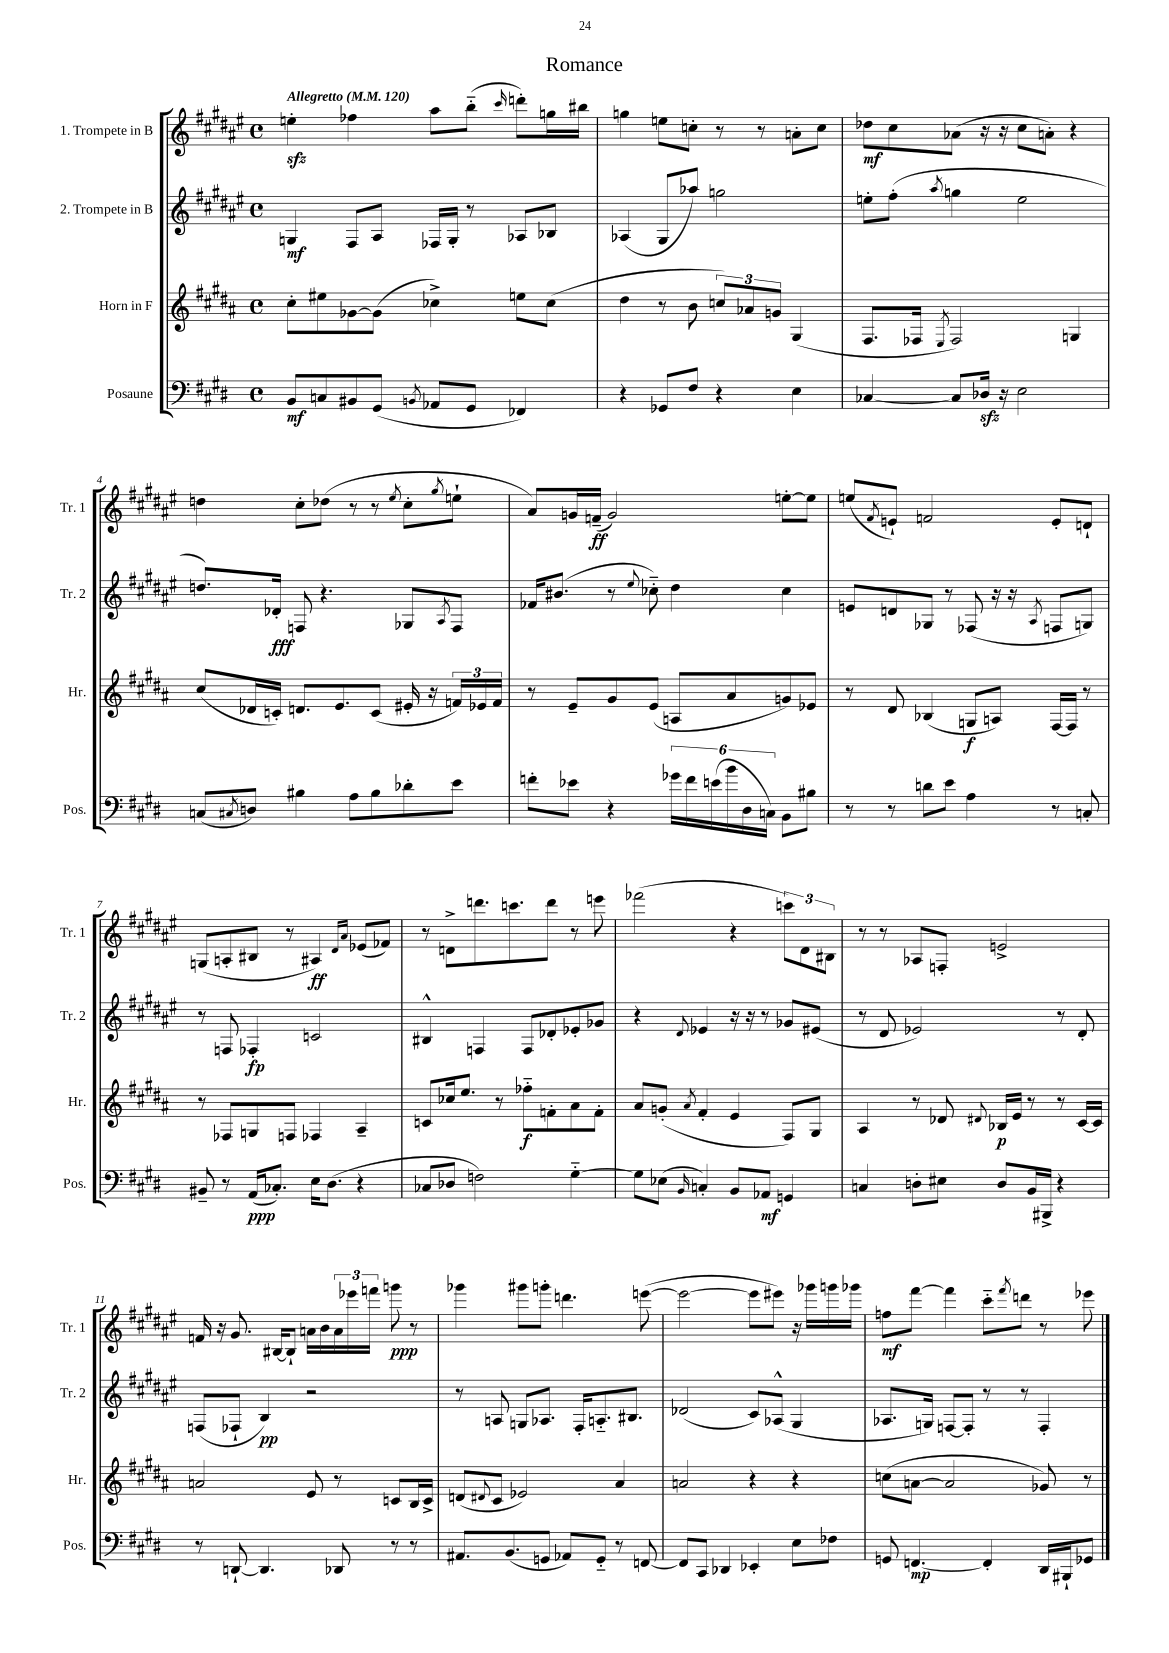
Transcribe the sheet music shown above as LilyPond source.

\header { title = "Romance" }
<<
\new StaffGroup <<
\new Staff = "s0" \with { instrumentName = "1. Trompete in B" shortInstrumentName = "Tr. 1" } {
    \clef treble \key fis \major \defaultTimeSignature \time 4/4 \tempo "Allegretto" 4 = 120
    e''4-.\sfz fes''4 ais''8 b''8-_( \grace { cis'''16 } d'''8-.) g''16 bis''16 |
    g''4 e''8 c''8-. r8 r8 a'8-. c''8 |
    des''8\mf cis''8 aes'8( r16 r16 cis''8 a'8-.) r4 |
    d''4 cis''8-. des''8( r8 r8 \acciaccatura { eis''8 } cis''8-. \acciaccatura { gis''8 } e''8-! |
    ais'8) g'16 f'16--\ff( g'2) e''8~-. e''8 |
    e''8( \acciaccatura { fis'8 } e'8-!) f'2 e'8-. d'8-! |
    g8( a8-. bis8 r8 ais4\ff) \grace { dis'16 ais'16 } ees'8( fes'8) |
    r8 d'8-> d'''8. c'''8. d'''8 r8 e'''8 |
    fes'''2( r4 \tuplet 3/2 { c'''8) dis'8 bis8 } |
    r8 r8 aes8 f8-. e'2-> |
    f'16 r16 gis'8. bis16~ bis8-! a'16 b'16 \tuplet 3/2 { a'16 ees'''16 f'''16 } g'''8\ppp r8 |
    ges'''4 gis'''8 g'''8-. d'''4. e'''8~( |
    e'''2~ e'''8 eis'''8) r16 ges'''16 g'''16 ges'''16 |
    f''8\mf fis'''8~ fis'''4 cis'''8-_ \acciaccatura { fis'''8 } d'''8 r8 ees'''8 \bar "|." |
}
\new Staff = "s1" \with { instrumentName = "2. Trompete in B" shortInstrumentName = "Tr. 2" } {
    \clef treble \key fis \major \defaultTimeSignature \time 4/4
    g4\mf fis8 ais8 fes16 g16-. r8 aes8 bes8 |
    aes4( gis8 aes''8) g''2 |
    e''8-. fis''8-.( \acciaccatura { ais''8 } g''4 e''2 |
    d''8.) des'16-.\fff f8 r4. ges8 \acciaccatura { ais8 } f8 |
    fes'16 bis'8.( r8 \appoggiatura { eis''8 } ces''8-_) dis''4 ces''4 |
    e'8 d'8 ges8 r8 fes8( r16 r16 \acciaccatura { ais8 } f8 g8) |
    r8 f8 fes4-.\fp c'2 |
    bis4-^ f4 f8 des'8-. ees'8-. ges'8 |
    r4 \appoggiatura { dis'8 } ees'4 r16 r16 r8 ges'8 eis'8( |
    r8 dis'8 ees'2) r8 dis'8-. |
    f8( fes8-! b4\pp) r2 |
    r8 a8 g8 aes8. fis16-. a8.-_ bis8. |
    des'2( cis'8) aes8-^( gis4 |
    aes8. g16) f8~ f8-. r8 r8 f4-. \bar "|." |
}
\new Staff = "s2" \with { instrumentName = "Horn in F" shortInstrumentName = "Hr." } {
    \clef treble \key b \major \defaultTimeSignature \time 4/4
    cis''8-. eis''8 ges'8~ ges'8( ces''4->) e''8 ces''8( |
    dis''4 r8 b'8 \tuplet 3/2 { c''8) aes'8 g'8 } gis4( |
    fis8. fes16 \acciaccatura { e8 } fes2) g4 |
    cis''8( des'16 c'16-.) d'8. e'8. c'8( eis'16-. r16 \tuplet 3/2 { f'16) ees'16 f'16 } |
    r8 e'8-- gis'8 e'8( a8 ais'8 g'8) ees'8 |
    r8 dis'8 bes4( g8\f a8) fis16~ fis16 r8 |
    r8 fes8 g8 f8 fes4 ais4-- |
    c'8 ces''16 e''8. r8 fes''8-_\f f'8-. ais'8 f'8-. |
    ais'8 g'8-.( \acciaccatura { ais'8 } fis'4-. e'4 fis8) gis8 |
    ais4 r8 des'8 \appoggiatura { dis'8 } bes16\p e'16 r8 r8 cis'16~ cis'16 |
    a'2 e'8 r8 c'8 b16 c'16-> |
    d'8( \appoggiatura { dis'8 } cis'8 ees'2) ais'4 |
    a'2 r4 r4 |
    c''8( a'8~ a'2 ges'8) r8 \bar "|." |
}
\new Staff = "s3" \with { instrumentName = "Posaune" shortInstrumentName = "Pos." } {
    \clef bass \key e \major \defaultTimeSignature \time 4/4
    b,8\mf c8 bis,8 gis,8( \acciaccatura { b,8 } aes,8 gis,8 fes,4) |
    r4 ges,8 fis8 r4 e4 |
    ces4~ ces8 des16\sfz r16 e2 |
    c8( \acciaccatura { cis8 } d8) bis4 a8 bis8 des'8-. e'8 |
    f'8-. ees'8 r4 \tuplet 6/4 { ges'16 f'16 e'16( b'16 dis16 c16) } b,8 bis8 |
    r8 r8 d'8 e'8 a4 r8 c8-. |
    bis,8-- r8 a,16\ppp( ces8.-.) e16 dis8.( r4 |
    ces8 des8 f2) gis4~-_ |
    gis8 ees8( \grace { b,16 } c4-.) b,8 aes,8\mf g,4 |
    c4 d8-. eis8 d8 b,16 bis,,16-> r4 |
    r8 d,8~-! d,4. des,8 r8 r8 |
    ais,8. b,8.( g,8 aes,8) g,8-_ r8 f,8~ |
    f,8 cis,8 des,4 ees,4-. e8 fes8 |
    g,8 f,4.~\mp f,4-. dis,16 bis,,16-! ges,8 \bar "|." |
}
>>
>>
